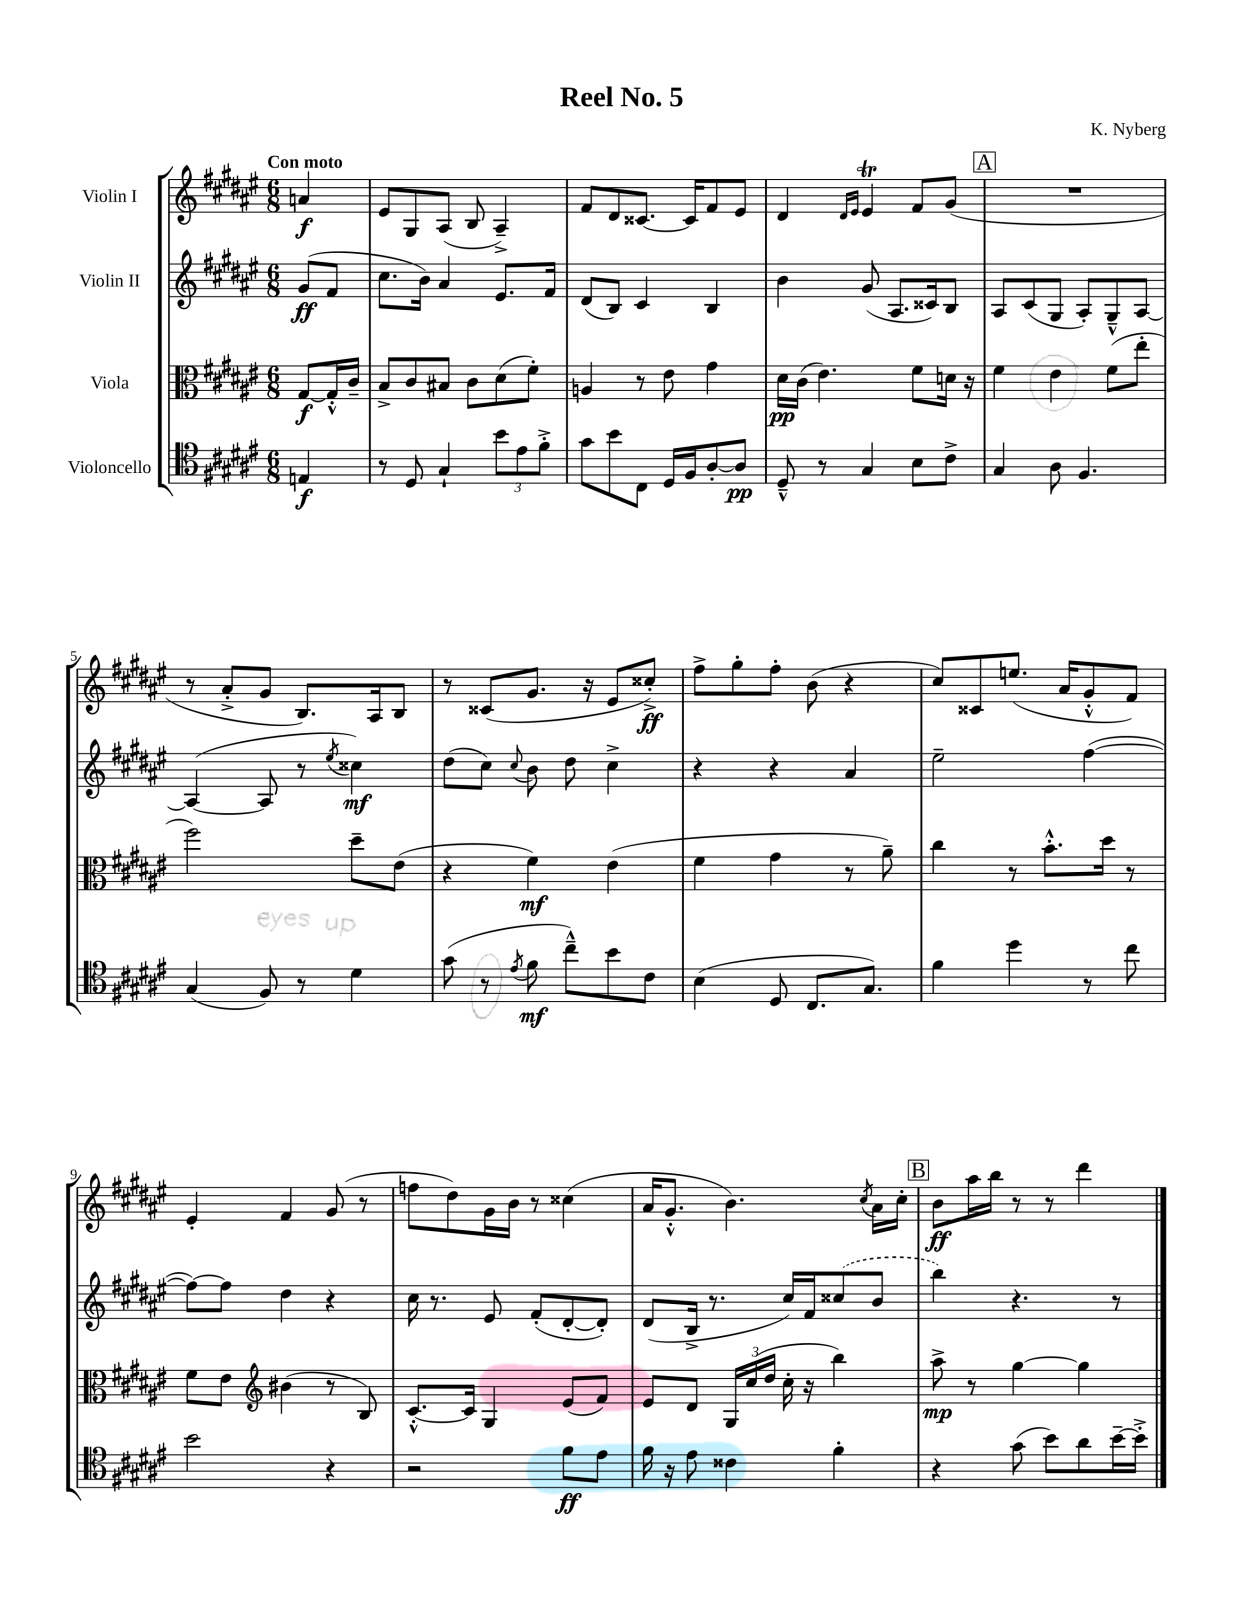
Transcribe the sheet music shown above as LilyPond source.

\header { title = "Reel No. 5" composer = "K. Nyberg" }
<<
\new StaffGroup <<
\new Staff = "s0" \with { instrumentName = "Violin I" } {
    \clef treble \key fis \major \numericTimeSignature \time 6/8 \partial 4 \tempo "Con moto"
    \autoBeamOff a'4\f |
    eis'8[ gis8 ais8]( b8 ais4--->) |
    fis'8[ dis'8 cisis'8.]~ cisis'16[ fis'8 eis'8] |
    dis'4 \grace { dis'16[ eis'16] } eis'4\trill fis'8[ gis'8]( |
    \mark \markup { \box "A" } R2. |
    r8 ais'8[-.-> gis'8] b8.[) ais16 b8] |
    r8 cisis'8[( gis'8.] r16 eis'8[ cisis''8]-.->\ff) |
    fis''8[-> gis''8-. fis''8]-. b'8( r4 |
    cis''8[) cisis'8 e''8.]( ais'16[ gis'8-.-^ fis'8]) |
    eis'4-. fis'4 gis'8( r8 |
    f''8[ dis''8) gis'16 b'16] r8 cisis''4( |
    ais'16[ gis'8.]-.-^ b'4.) \acciaccatura { cis''8 } ais'16[ cis''16]-. |
    \mark \markup { \box "B" } b'8[\ff ais''16 b''16] r8 r8 dis'''4 \bar "|." |
}
\new Staff = "s1" \with { instrumentName = "Violin II" } {
    \clef treble \key fis \major \numericTimeSignature \time 6/8 \partial 4
    \autoBeamOff gis'8[\ff( fis'8] |
    cis''8.[ b'16]) ais'4 eis'8.[ fis'16] |
    dis'8[( b8]) cis'4 b4 |
    b'4 gis'8( ais8.[ cisis'16) b8] |
    \mark \markup { \box "A" } ais8[ cis'8( gis8] ais8[-.) gis8---^ ais8]~ |
    ais4~( ais8 r8 \acciaccatura { eis''8 } cisis''4\mf) |
    dis''8[( cis''8]) \appoggiatura { cis''8 } b'8 dis''8 cis''4-> |
    r4 r4 ais'4 |
    eis''2-- fis''4~( |
    fis''8[~) fis''8] dis''4 r4 |
    cis''16 r8. eis'8 fis'8[-.( dis'8~-. dis'8]-.) |
    dis'8[( b16]-> r8. cis''16[) fis'16 \once \slurDashed cisis''8( b'8] |
    \mark \markup { \box "B" } b''4) r4. r8 \bar "|." |
}
\new Staff = "s2" \with { instrumentName = "Viola" } {
    \clef alto \key fis \major \numericTimeSignature \time 6/8 \partial 4
    \autoBeamOff gis8[~\f gis16-.-^ cis'16]-- |
    b8[-> cis'8 bis8] cis'8[ dis'8( fis'8]-.) |
    a4 r8 eis'8 gis'4 |
    dis'16[\pp cis'16]( eis'4.) fis'8[ d'16] r16 |
    \mark \markup { \box "A" } fis'4 eis'4 fis'8[( eis''8]-. |
    fis''2) dis''8[-- eis'8]( |
    r4 fis'4\mf) eis'4( |
    fis'4 gis'4 r8 ais'8--) |
    cis''4 r8 b'8.[-.-^ dis''16] r8 |
    fis'8[ eis'8] \clef treble bis'4( r8 b8) |
    cis'8.[~-.-^ cis'16] gis4 eis'8[( fis'8]) |
    eis'8[ dis'8] \tuplet 3/2 { gis16[ cis''16( dis''16] } cis''16-. r16 b''4) |
    \mark \markup { \box "B" } ais''8->\mp r8 gis''4~ gis''4 \bar "|." |
}
\new Staff = "s3" \with { instrumentName = "Violoncello" } {
    \clef tenor \key fis \major \numericTimeSignature \time 6/8 \partial 4
    \autoBeamOff e4\f |
    r8 dis8 gis4-! \tuplet 3/2 { b'8[ eis'8 fis'8]-.-> } |
    gis'8[ b'8 cis8] dis16[ fis16 ais8~-. ais8]\pp |
    dis8---^ r8 gis4 b8[ cis'8]-> |
    \mark \markup { \box "A" } gis4 ais8 fis4. |
    gis4( fis8) r8 dis'4 |
    gis'8( r8 \acciaccatura { eis'8 } fis'8\mf cis''8[---^) b'8 cis'8] |
    b4( dis8 cis8.[ gis8.]) |
    fis'4 dis''4 r8 cis''8 |
    b'2 r4 |
    r2 fis'8[\ff eis'8] |
    fis'16 r16 eis'8 cisis'4 fis'4-. |
    \mark \markup { \box "B" } r4 gis'8( b'8[) ais'8 b'16~-- b'16]-.-> \bar "|." |
}
>>
>>
